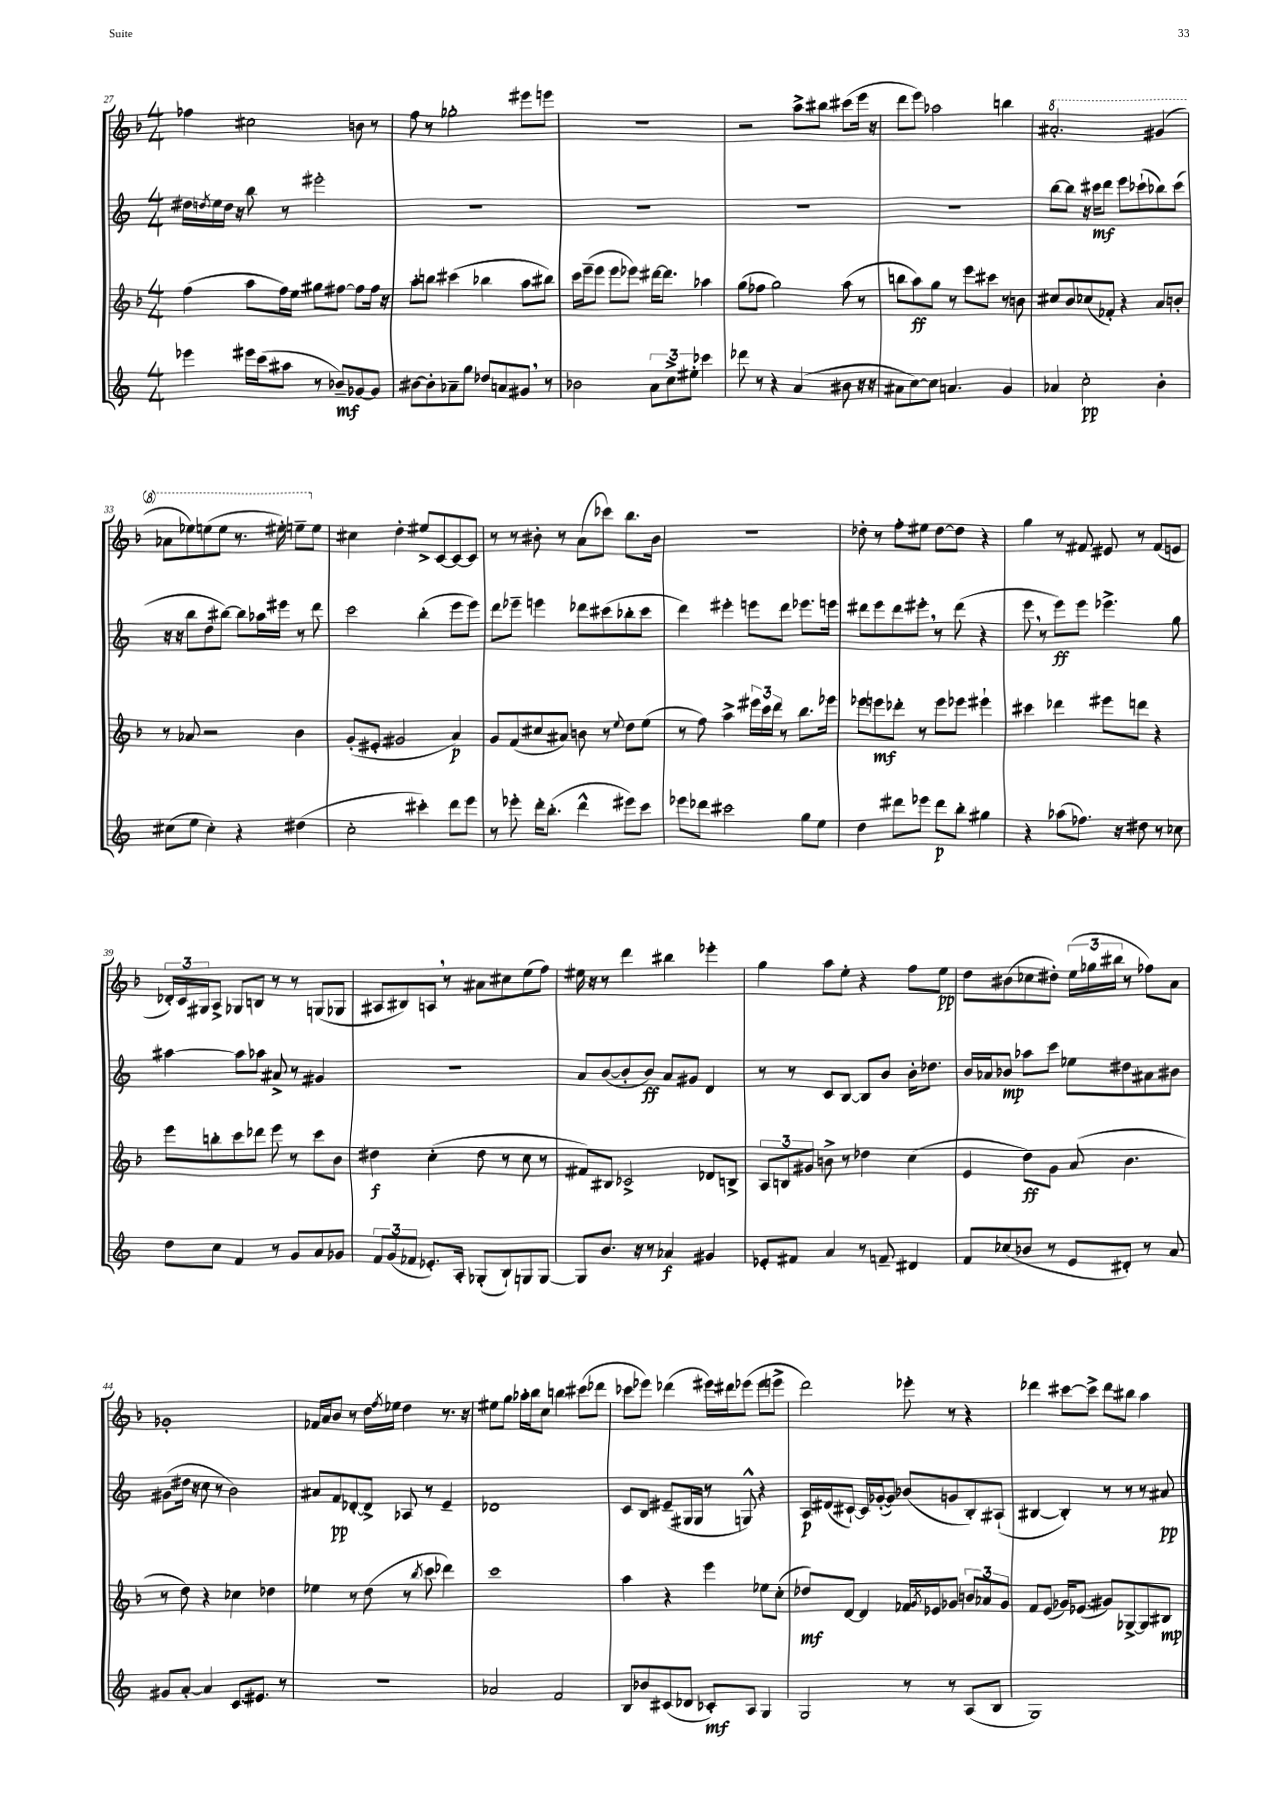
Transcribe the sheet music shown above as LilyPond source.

<<
\new StaffGroup <<
\new Staff = "s0" {
    \clef treble \key f \major \numericTimeSignature \time 4/4
    fes''4 cis''2 b'8 r8 |
    f''8 r8 ges''2-. eis'''8 e'''8 |
    R1 |
    r2 a''8-> bis''8 cis'''8( e'''16 r16 |
    d'''8 e'''8) aes''2 b''4 |
    \ottava #1 ais''2.-. gis''4( |
    aes''8 ees'''8) e'''8( e'''8 r8. eis'''16-.) e'''8-- \ottava #0 e''8 |
    cis''4 d''4-. eis''8-> c'8~ c'8~ c'8 |
    r8 r8 bis'8-. r8 a'8( ces'''8) bes''8. bis'16 |
    R1 |
    des''8-. r8 f''8-. eis''8 des''8~ des''8 r4 |
    g''4 r8 fis'8 eis'8 r8 fis'8( e'8 |
    \tuplet 3/2 { des'16-.) c'16 gis16 } a8-> ges8 b8 r8 r8 g8( ges8 |
    ais8 bis8) a8 \breathe r8 ais'8 cis''8 e''8( f''8) |
    eis''16 r16 r8 d'''4 bis''4 ees'''4-. |
    g''4 a''8 e''8-. r4 f''8 e''8\pp |
    d''8 bis'8( ces''8 dis''8-.) \tuplet 3/2 { e''16( ges''16 bis''16 } r8 fes''8) a'8 |
    ges'1-. |
    fes'16 a'16 bes'8 r8 d''16 \acciaccatura { f''8 } ees''16 d''4 r8. r16 |
    eis''8 g''8 aes''16-. bes''16 c''8 b''4 cis'''8( des'''8 |
    ces'''8 ees'''8) des'''4( eis'''16) dis'''16 ees'''8( ees'''8 e'''8-> |
    d'''2) ees'''8-. r8 r4 |
    des'''4 cis'''8~ cis'''8-> des'''8 bis''8 a''4 \bar "|." |
}
\new Staff = "s1" {
    \clef treble \key c \major \numericTimeSignature \time 4/4
    dis''16 \acciaccatura { d''8 } e''16 d''16 r16 b''8 r8 eis'''2-. |
    R1 |
    R1 |
    R1 |
    R1 |
    b''8~ b''8 r16 cis'''16\mf d'''8 e'''8 ces'''8-!( bes''8) ces'''8( |
    r16 r16 b''8 d''8 bis''8~) bis''8 aes''16 eis'''16 r8 d'''8 |
    c'''2 b''4-.( e'''8 e'''8) |
    d'''8 ees'''8-- e'''4 des'''8 cis'''8( bes''8-. cis'''8 |
    d'''4) eis'''4-. e'''8 d'''8 ees'''8. e'''16 |
    dis'''8 e'''8 dis'''8 eis'''8-. \breathe r8 dis'''8( r4 |
    e'''8 \breathe r8 e'''8\ff) e'''8 ees'''4.-> g''8 |
    ais''4~ ais''8 aes''8 ais'8-> r8 gis'4 |
    r1 |
    a'8 b'8~( b'8-. b'8\ff) a'8 gis'8 d'4 |
    r8 r8 c'8 b8~ b8 b'8 b'16-. des''8. |
    b'16 aes'16 bes'8\mp aes''8 c'''8 ees''8 dis''8 ais'8 bis'8 |
    gis'8( dis''16 r16 c''8 r8 b'2) |
    ais'8 f'8\pp des'8~-. des'8-> aes8 r8 e'4-- |
    des'1 |
    c'8 b8 eis'8--( gis16 gis16 r8 g8-^) r4 |
    a16\p dis'16( cis'8~-!) cis'16 ges'16~-.( ges'8) bes'8( g'8 b8-.) ais8-!( |
    bis4~ bis4-.) r8 r8 r8 ais'8\pp \bar "|." |
}
\new Staff = "s2" {
    \clef treble \key f \major \numericTimeSignature \time 4/4
    f''4( a''8 f''16) e''16 gis''8 fis''8~ fis''8 fis''16 r16 |
    a''8-. b''8 cis'''4( bes''4 a''8 bis''8) |
    c'''16 e'''16--( e'''8 e'''8 ees'''8) dis'''16~ dis'''8. aes''4 |
    g''8( fes''8 g''2) a''8( r8 |
    b''8 a''8\ff) g''8 r8 e'''8 cis'''8 r8 b'8 |
    cis''8 bes'8 ces''8( fes'8-.) r4 a'8 b'8-. |
    r8 aes'8 r2 bes'4 |
    g'8-.( eis'8-. gis'2 a'4\p) |
    g'8 f'8( cis''8 ais'8) b'8 r8 \appoggiatura { e''8 } d''8 e''8( |
    r8 f''8) a''4-> \tuplet 3/2 { eis'''16 c'''16 d'''16 } r8 bes''8. ees'''16 |
    ees'''8 e'''8\mf des'''8-. r8 e'''8 ees'''8 eis'''4-! |
    cis'''4 des'''4 eis'''8 d'''8 r4 |
    e'''8 b''8-. c'''8 des'''8 e'''8 r8 c'''8 bes'8 |
    dis''4\f c''4-.( dis''8 r8 c''8 r8 |
    fis'8) bis8 ces'2-> des'8 b8-> |
    \tuplet 3/2 { a8 b8 gis'8 } b'8-> r8 des''4 c''4( |
    e'4 d''8\ff) g'8 a'8( bes'4. |
    r8 d''8) r4 ces''4 des''4 |
    ees''4 r8 d''8( r8 \acciaccatura { bes''8 } c'''8 des'''4) |
    c'''1 |
    a''4 r4 e'''4 ees''8 c''8-.( |
    des''8\mf) d'8~ d'4 fes'16 \acciaccatura { g'8 } ees'16 ges'8 \tuplet 3/2 { b'8 aes'8 ges'8 } |
    f'8 e'8( ges'16) ees'8.( gis'8) ges8~-> ges8 bis8\mp \bar "|." |
}
\new Staff = "s3" {
    \clef treble \key c \major \numericTimeSignature \time 4/4
    ees'''4 eis'''16 c'''16( ais''8 r8 bes'8--\mf) ges'8~ ges'8 |
    bis'8~ bis'8-. aes'8-- g''8 des''8 a'8 gis'8 \breathe r8 |
    bes'2 \tuplet 3/2 { a'8 c''8-> eis''8-. } ces'''4 |
    des'''8 r8 r4 a'4( bis'8 r16 r16 |
    ais'8 c''8~) c''8 a'4. g'4 |
    aes'4 c''2-.\pp b'4-. |
    cis''8( e''8 cis''4-.) r4 dis''4( |
    c''2-. cis'''4-.) d'''8 e'''8 |
    r8 ees'''8-. d'''16-. b''8.-.( d'''4-^ eis'''8) c'''8 |
    ees'''8 des'''8 cis'''2 g''8 e''8 |
    d''4 dis'''8 ees'''8 dis'''8\p b''8-. gis''4 |
    r4 aes''8( fes''8.) r16 dis''8 r8 ces''8 |
    d''8 c''8 f'4 r8 g'8 a'8 ges'8 |
    \tuplet 3/2 { f'8 g'8( fes'8 } ees'8.-.) a16-. ges8-.( b8-!) g8 g8~ |
    g8 b'8. r16 r8 aes'4\f gis'4 |
    ees'8-. fis'8 a'4 r8 f'8-- dis'4 |
    f'8 ces''8( bes'8 r8 e'8 dis'8-.) r8 a'8 |
    gis'8 a'8~-. a'4 c'8. eis'8. r8 |
    R1 |
    aes'2 f'2 |
    b8 bes'8 cis'8( des'8 ces'8-.\mf) a8 g4 |
    g2 r8 r8 a8( b8 |
    g1) \bar "|." |
}
>>
>>
\layout { \context { \Score currentBarNumber = #27 } }
